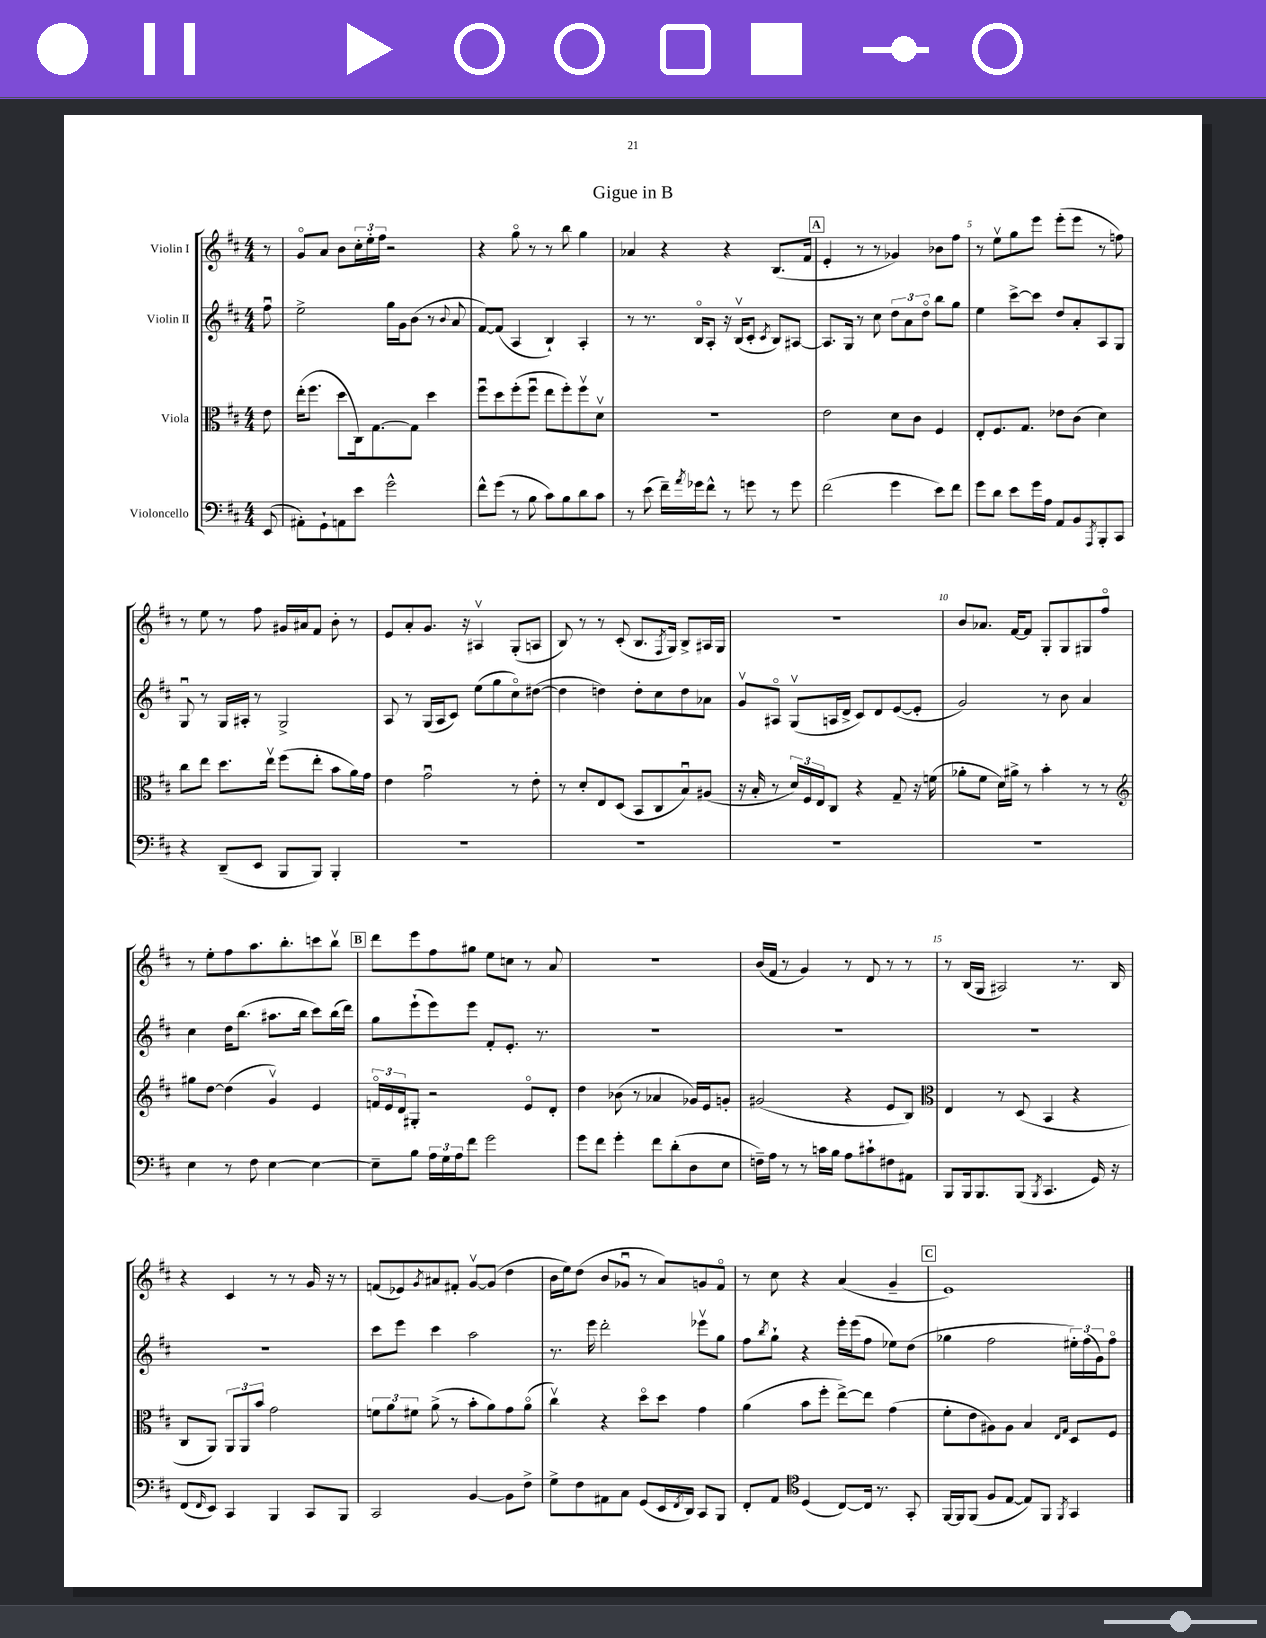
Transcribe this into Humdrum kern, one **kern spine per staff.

**kern	**kern	**kern	**kern
*part4	*part3	*part2	*part1
*staff4	*staff3	*staff2	*staff1
*I"Violoncello	*I"Viola	*I"Violin II	*I"Violin I
*clefF4	*clefC3	*clefG2	*clefG2
*k[f#c#]	*k[f#c#]	*k[f#c#]	*k[f#c#]
*M4/4	*M4/4	*M4/4	*M4/4
=	=	=	=
(8EE/	8e\	8ff#u\	8r
=1	=1	=1	=1
8AA#X'\L)	(16ee'\KL	2ee^\	8g/L
.	8.ff#\J	.	.
8GG`\	.	.	8a/J
8AAn\	8dd\L	.	8b\L
8e\J	16C#\k)	.	24cc#'\L
.	.	.	24ee'\
.	[8.G\	.	.
.	.	.	24ff#\JJ
2g^^\	.	16gg\LL	2r
.	.	16g\J	.
.	8G\J]	(8b\J	.
.	4dd\	8r	.
.	.	8qqb/	.
.	.	8a/	.
=2	=2	=2	=2
8f#^^\L	8ff#u\L	[8f#/L)	4r
(8g\J	8dd\	(8f#/J]	.
8r	(8ff#'\	4A/	8gg\
8B\	8ff#u\J	.	8r
8c#\L)	8ee\L	4B`/)	8r
8B\	8ff#'\)	.	8bb\
8d\	8ff#v\	4A'/	4gg\
8c#\J	8dv\J	.	.
=3	=3	=3	=3
8r	1r	8r	4a-X/
(8e\	.	8.r	.
16f#~\LL)	.	.	4r
8qa/	.	.	.
16g-X\J	.	16B/KL	.
8f#^^\J	.	8A'/J	.
8r	.	16r	4r
.	.	(16Bv/KL	.
8gn\	.	8c#'/J	.
.	.	8qc#/	.
8r	.	8B/L)	(8.B/L
8g\	.	[8A#X/J	.
.	.	.	16f#/Jk
!!LO:REH:place=s1:t=A
=4	=4	=4	=4
(2f#\	2e\	8.A#/L]	4e'/
.	.	16G/Jk	.
.	.	8r	8r
.	.	8cc#\	8r
4g\	8d\L	12dd\L	4g-X/)
.	.	12a\	.
.	8c#\J	.	.
.	.	12dd\J	.
8e\L)	4F#/	8bb\L	8b-X\L
8f#\J	.	8gg\J	8ff#\J
=5	=5	=5	=5
8g\L	8E'/L	4ee\	8r
8d\J	8.F#/	.	8eev\L
8e\L	.	[8ccc#^\L	8gg\
.	8.G/J	.	.
16g\L	.	8ccc#\J]	8eee\J
16A\JJ	.	.	.
8AA/L	8e-X\L	8dd/L	(8eee'\L
8BB/	(8c#\J	8a'/	8eee\J
8qAAA/	.	.	.
8BBB'/	4d\)	8A/	8r
8CC#/J	.	8G/J	8ffn\)
!!LO:LB:g=z
=6	=6	=6	=6
4r	8cc#\L	8Gu/	8r
.	8ee\J	8r	8ee\
(8DD~/L	8.dd\L	16G/LL	8r
.	.	16A#X'/JJ	.
8EE/J	.	8r	8ff#\
.	16eev\Jk	.	.
8BBB/L	(8ff#\L	2G^/	16g#X/LL
.	.	.	16a#X/J
8BBB/J)	8ee'\J	.	8f#/J
4BBB'/	8b\L	.	8b'\
.	16a\L)	.	8r
.	16g\JJ	.	.
=7	=7	=7	=7
1r	4e\	8A/	8e/L
.	.	8r	8a'/
.	2gu\	(16G/LL	8.g/J
.	.	16A/J	.
.	.	8c#/J)	.
.	.	.	16r
.	.	(8ee\L	4A#Xv/
.	.	8gg\	.
.	8r	8cc#\)	(8G'/L
.	8e'\	([8dd#X\J	8An/J
=8	=8	=8	=8
1r	8r	4dd#\]	8B/)
.	8d'/L	.	8r
.	8E/	4ddn\)	8r
.	(8D/J	.	(8c#'/
.	8BB/L	8dd'\L	8.B/L
.	8C#/	8cc#\	.
.	.	.	8qF#/
.	.	.	16G/Jk)
.	8Bu/)	8dd\	8B^/L
.	(8A#X/J	8a-X\J	16A#X/L
.	.	.	16G/JJ
=9	=9	=9	=9
1r	16r	8gv/L	1r
.	16B'/	.	.
.	8r	8A#X/J	.
.	24d/LL)	(8Gv/L	.
.	24F#/	.	.
.	24E/J	.	.
.	8C#/J	16An/L	.
.	.	16d^/JJ	.
.	4r	8c#/L)	.
.	.	8d/	.
.	8G~/	([8e/	.
.	16r	8e'/J]	.
.	(16fn\	.	.
=10	=10	=10	=10
1r	8a-X'\L	2g/)	8b/L
.	8f#\J	.	8.a-X/J
.	16d\LL)	.	.
.	16a#X^\JJ	.	[16f#/KL
.	8r	.	8f#/J]
.	4b'\	8r	8G'/L
.	.	8b\	8G/
.	8r	4a/	8G#X/
.	8r	.	8ff#/J
!!LO:LB:g=z
=11	=11	=11	=11
*	*clefG2	*	*
4E\	8gg#X\L	4cc#\	8r
.	[8dd\J	.	8ee'\L
8r	(4dd\]	16dd\KL	8ff#\
.	.	(8.bb\J	.
8F#\	.	.	8.aa\
[4E\	4gv/)	8.aa#X\L	.
.	.	.	8.bb'\
.	.	16bb\Jk	.
4E\_	4e/	8ccc#\L)	8cccn\
.	.	(16bb\L	8bbv\J
.	.	16ddd\JJ)	.
!!LO:REH:place=s1:t=B
=12	=12	=12	=12
8E~\L]	24fn/LL	8gg\L	8ddd\L
.	24e/	.	.
.	24d/J	.	.
8B\J	8G#X'/J	(8eee`\	8eee\
24A\LL	2r	8eee\)	8ff#\
24G\	.	.	.
24A\J	.	.	.
8f#\J	.	8eee\J	8gg#X\J
2g\	.	8f#'/L	8ee\L
.	.	8.e'/J	8ccn\J
.	8e/L	.	8r
.	.	8.r	.
.	8d'/J	.	8a/
=13	=13	=13	=13
8g\L	4dd\	1r	1r
8f#\J	.	.	.
4g'\	(8b-X\	.	.
.	8r	.	.
8f#\L	4a-X/	.	.
(8d'\	.	.	.
8D\	16g-X/LL)	.	.
.	16e/J	.	.
8E\J	8gn'/J	.	.
=14	=14	=14	=14
16Fn~\LL)	(2g#X/	1r	(16b/LL
16A\JJ	.	.	16f#/JJ
8r	.	.	8r
8r	.	.	4g/)
16cn\LL	.	.	.
16B\JJ	.	.	.
8A\L	4r	.	8r
8c#X`\	.	.	8d/
8F#X\	8e/L	.	8r
8AA#X\J	8B/J)	.	8r
=15	=15	=15	=15
*	*clefC3	*	*
8BBB/L	4E/	1r	8r
16BBB/k	.	.	(16B/LL
8.BBB/	.	.	16G/JJ
.	8r	.	2A#X/)
(8BBB/J	(8D/	.	.
8qBBB/	.	.	.
4.CC#/	4BB/	.	.
.	4r	.	8.r
16GG/)	.	.	.
16r	.	.	16B/
!!LO:LB:g=z
=16	=16	=16	=16
(8FF#/L	8C#/L	1r	4r
16qqFF#/	.	.	.
8EE/J)	8AA/J)	.	.
4CC#/	12AA/L	.	4c#/
.	12AA/	.	.
.	12b/J	.	.
4BBB/	2g\	.	8r
.	.	.	8r
8CC#/L	.	.	16g/
.	.	.	16r
8BBB/J	.	.	8r
=17	=17	=17	=17
2CC#/	12fn\L	8ccc#\L	(8fn/L
.	12a\	.	.
.	.	8eee\J	8e-X/)
.	12f#X\J	.	.
.	.	.	8qg/
.	(8a^\	4ccc#\	8a#X/
.	8r	.	8f#X'/J
[4BB/	8b'\L	2aa\	[8gv/L
.	8a\)	.	(8g/J]
8BB\L]	8g\	.	4dd\
8F#^\J	(8a\J	.	.
=18	=18	=18	=18
8G^\L	4cc#v\)	8.r	16b\LL
.	.	.	16ee\J)
8F#\	.	.	(8dd\J
.	.	16eee\	.
8AA#X\	4r	2ddd'\	8b/L
8C#\J	.	.	8g-Xu/J
(8GG/L	8dd\L	.	8r
16EE/L	8dd\J	.	8a/L)
8qFF#/	.	.	.
16DD/JJ)	.	.	.
8CC#/L	4g\	8eee-Xv\L	8gn/
8BBB/J	.	8gg\J	8f#/J
=19	=19	=19	=19
8FF#'/L	(4a\	8ff#\L	8r
.	.	8qbb/	.
8AA/J	.	8gg`\J	8cc#\
*clefC4	*	*	*
(4D/	8b\L	4r	4r
.	8ff#'\J	.	.
[8C#/L)	[8ee^\L)	16eee'\LL	(4a/
.	.	(16eee\J	.
16C#/Jk]	8ee\J]	8ff#\J	.
8.r	.	.	.
.	(4g\	8ee-X\L)	4g~/
8GG'/	.	(8dd\J	.
!!LO:REH:place=s1:t=C
=20	=20	=20	=20
[16FF#/LL	8f#'\L	4gg-X\	1e)
16FF#/J]	.	.	.
(8FF#/J	8e\	.	.
8F#/L	8A#X\)	2ff#\	.
[8E/J	8A#\J	.	.
8E/L])	4B/	.	.
8FF#/J	.	.	.
.	16qqE/LL	.	.
8qFF#/	16qqG/JJ	.	.
4GG/	8D/L	24ee#X'\LL)	.
.	.	(24ff#\	.
.	.	24g\J)	.
.	8F#/J	8ff#\J	.
==	==	==	==
*-	*-	*-	*-
